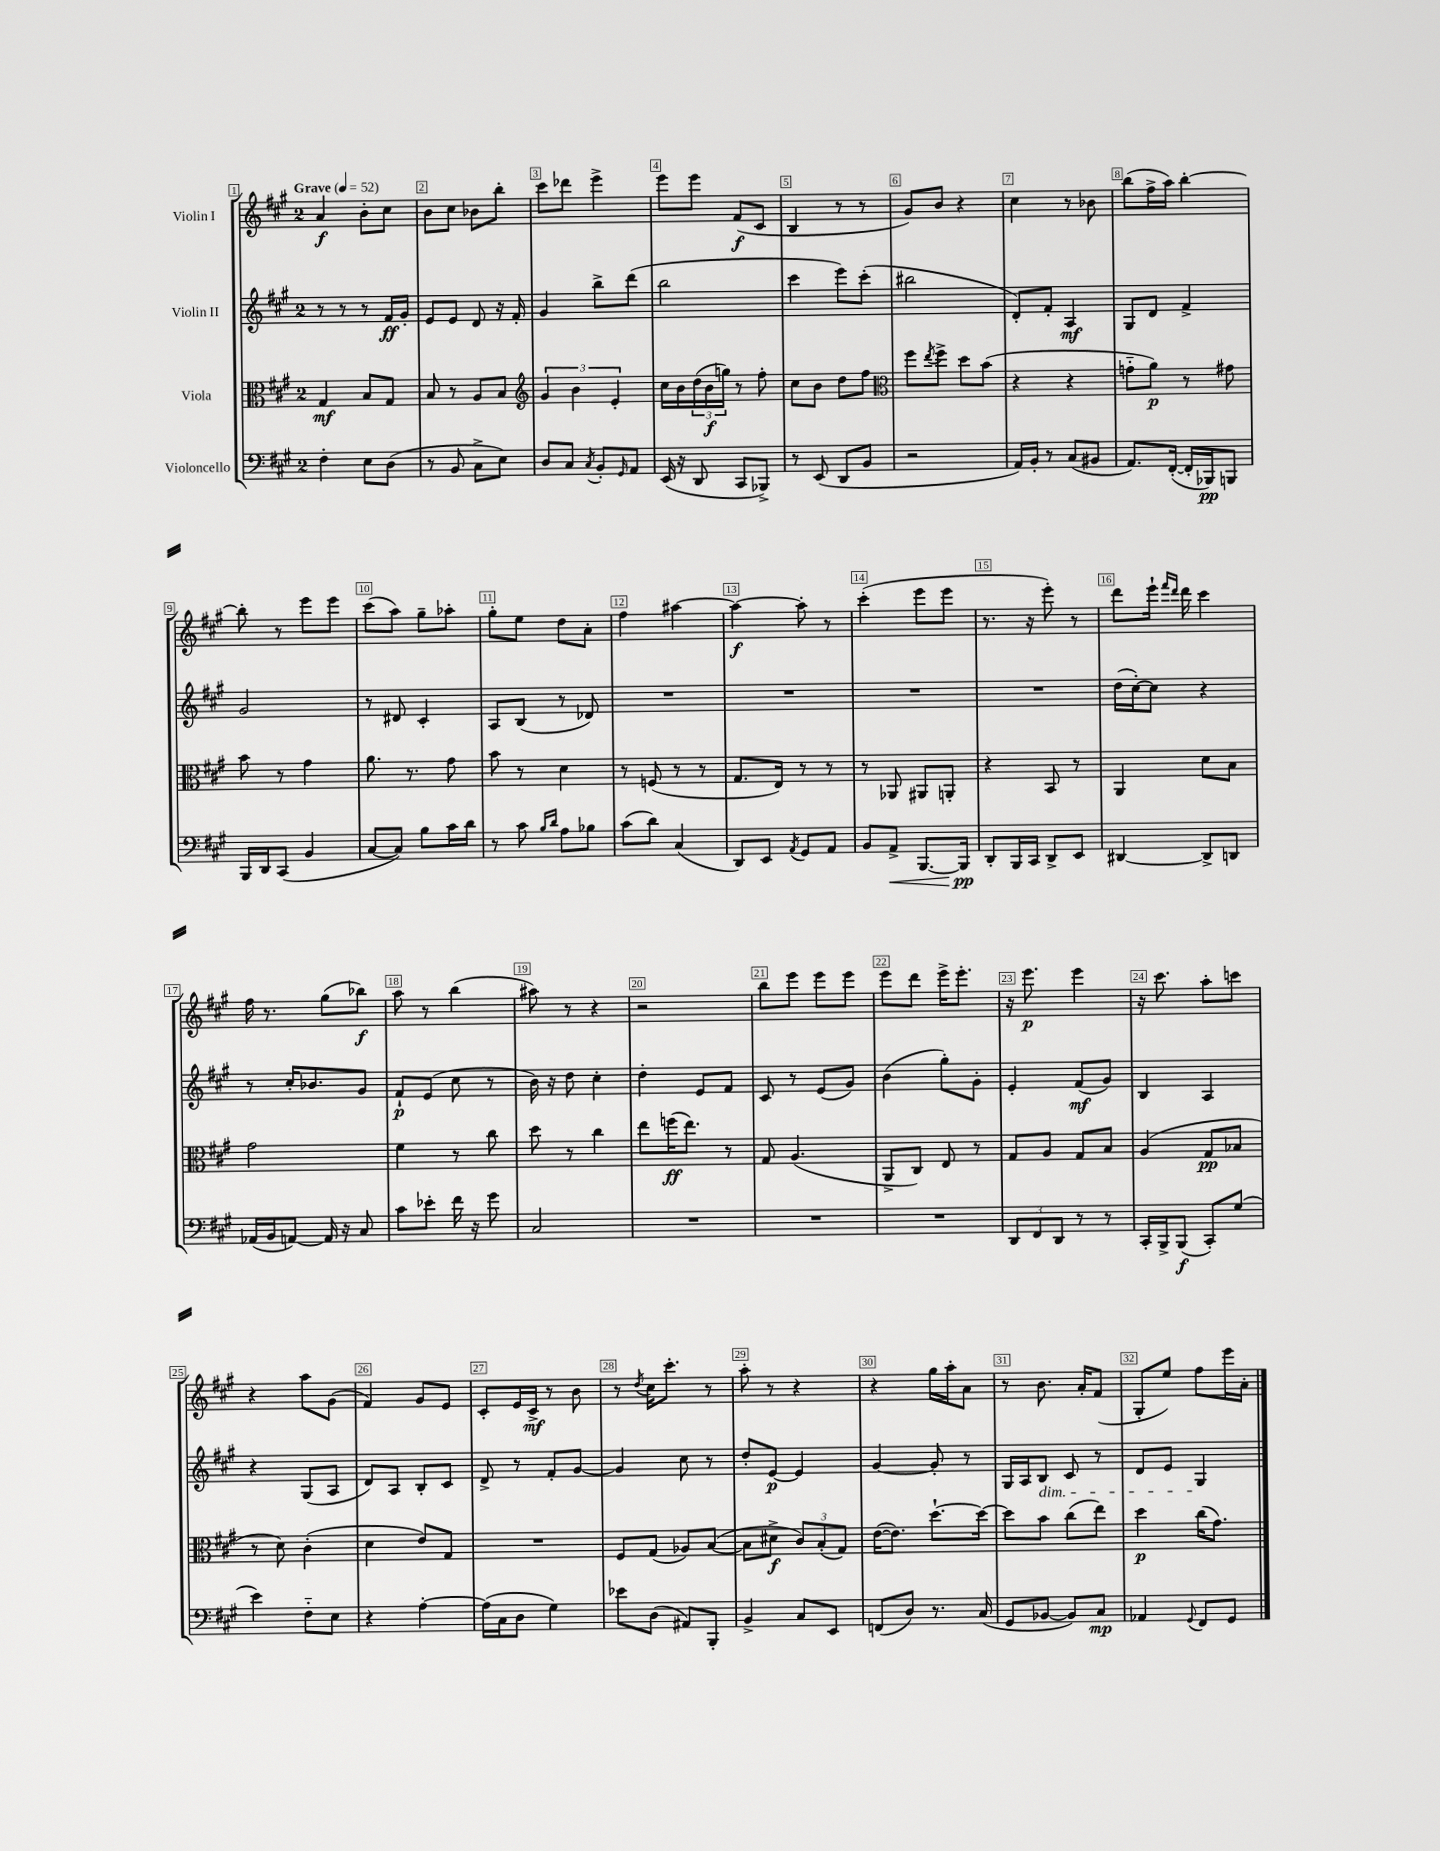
<<
\new StaffGroup <<
\new Staff = "s0" \with { instrumentName = "Violin I" } {
    \clef treble \key a \major \once \override Staff.TimeSignature.style = #'single-digit \time 2/4 \tempo "Grave" 4 = 52
    a'4\f b'8-. cis''8 |
    b'8 cis''8 bes'8 b''8-. |
    cis'''8 des'''8 e'''4-> |
    e'''8 e'''8 fis'8\f( cis'8 |
    b4 r8 r8 |
    gis'8) b'8 r4 |
    cis''4 r8 bes'8 |
    b''8( fis''16-> a''16) b''4~-. |
    b''8-. r8 e'''8 e'''8 |
    cis'''8( a''8) gis''8-- aes''8-. |
    gis''8-. e''8 d''8 a'8-. |
    fis''4 ais''4~ |
    ais''4~\f ais''8-. r8 |
    cis'''4-.( e'''8 e'''8 |
    r8. r16 e'''8-.) r8 |
    d'''8 e'''16-! \grace { fis'''16 d'''16 } d'''16 cis'''4 |
    fis''16 r8. gis''8( bes''8\f) |
    a''8 r8 b''4( |
    ais''8) r8 r4 |
    r2 |
    b''8 e'''8 e'''8 e'''8 |
    e'''8 d'''8 e'''16-> e'''8.-. |
    r16 e'''8.\p e'''4 |
    r16 cis'''8. a''8-. c'''8 |
    r4 a''8 gis'8( |
    fis'4) gis'8 e'8 |
    cis'8-. e'16 cis'16->\mf r8 b'8 |
    r8 \acciaccatura { d''8 } cis''16 cis'''8.-. r8 |
    a''8-. r8 r4 |
    r4 gis''16 a''16-. a'8 |
    r8 b'8. a'16-. fis'8( |
    gis8-. e''8) fis''8 e'''16 a'16-. \bar "|." |
}
\new Staff = "s1" \with { instrumentName = "Violin II" } {
    \clef treble \key a \major \once \override Staff.TimeSignature.style = #'single-digit \time 2/4
    r8 r8 r8 fis'16\ff gis'16-. |
    e'8 e'8 d'8 r16 fis'16-. |
    gis'4 b''8-> d'''8( |
    b''2 |
    cis'''4 e'''8) cis'''8-.( |
    bis''2 |
    d'8-.) fis'8-. a4\mf |
    gis8 d'8 fis'4-> |
    gis'2 |
    r8 dis'8 cis'4-. |
    a8 b8( r8 des'8) |
    R2 |
    R2 |
    R2 |
    R2 |
    d''16( cis''16~-.) cis''8 r4 |
    r8 cis''16-. bes'8. gis'8 |
    fis'8-!\p e'8( cis''8 r8 |
    b'16) r16 d''8 cis''4-. |
    d''4-. e'8 fis'8 |
    cis'8 r8 e'8( gis'8) |
    b'4( gis''8-.) gis'8-. |
    e'4-. fis'8\mf( gis'8) |
    b4 a4 |
    r4 gis8( a8 |
    d'8) a8 b8-. cis'8 |
    d'8-> r8 fis'8-. gis'8~ |
    gis'4 cis''8 r8 |
    d''8-. e'8~\p e'4 |
    gis'4~ gis'8-. r8 |
    gis16 a16 b8\dim cis'8 r8 |
    d'8 e'8 gis4\! \bar "|." |
}
\new Staff = "s2" \with { instrumentName = "Viola" } {
    \clef alto \key a \major \once \override Staff.TimeSignature.style = #'single-digit \time 2/4
    gis4\mf b8 gis8 |
    b8 r8 a8 b8 |
    \clef treble \tuplet 3/2 { gis'4 b'4 e'4-. } |
    cis''16 b'16 \tuplet 3/2 { d''16( b'16\f g''16) } r8 fis''8-. |
    cis''8 b'8 d''8 fis''8 |
    \clef alto fis''8 \acciaccatura { e''8 } fis''8-> d''8 b'8( |
    r4 r4 |
    g'8-_ a'8\p) r8 gis'8 |
    b'8 r8 gis'4 |
    a'8. r8. gis'8 |
    b'8 r8 d'4 |
    r8 f8( r8 r8 |
    gis8. e16) r8 r8 |
    r8 aes,8 ais,8 a,8-. |
    r4 b,8 r8 |
    a,4 d'8 b8 |
    gis'2 |
    fis'4 r8 cis''8 |
    d''8 r8 cis''4 |
    e''8 f''16\ff( e''8.) r8 |
    gis8 a4.( |
    a,8-> cis8) e8 r8 |
    gis8 a8 gis8 b8 |
    a4( gis8\pp bes8 |
    r8 d'8) cis'4-.( |
    d'4 e'8) gis8 |
    R2 |
    fis8 gis8( aes8) b8~( |
    b8 dis'8->\f \tuplet 3/2 { cis'8) b8-.( gis8) } |
    e'16~( e'8.) d''8.~-! d''16~ |
    d''8 b'8 cis''8( e''8) |
    d''4\p cis''16( gis'8.) \bar "|." |
}
\new Staff = "s3" \with { instrumentName = "Violoncello" } {
    \clef bass \key a \major \once \override Staff.TimeSignature.style = #'single-digit \time 2/4
    fis4-. e8 d8( |
    r8 b,8 cis8-> e8) |
    d8 cis8 \acciaccatura { cis8 } b,8-. \grace { gis,16 } a,8 |
    e,16( r16 d,8 cis,8 bes,,8->) |
    r8 e,8( d,8 b,8 |
    r2 |
    a,16) b,16-. r8 cis8( bis,8 |
    a,8.) fis,16~-.( fis,16-. bes,,16\pp) b,,8 |
    b,,16 d,16 cis,8( b,4 |
    cis8~ cis8) b8 cis'16 d'16 |
    r8 cis'8 \grace { b16 d'16 } a8 bes8 |
    cis'8( d'8) cis4( |
    d,8) e,8 \acciaccatura { a,8 } gis,8 a,8 |
    b,8 a,8->\< b,,8.~ b,,16\pp\! |
    d,8-. b,,16 cis,16 d,8-> e,8 |
    dis,4~ dis,8-> d,8 |
    aes,16( b,16 a,8~) a,16 r16 cis8 |
    cis'8 ees'8-. fis'16 r16 gis'8 |
    cis2 |
    R2 |
    R2 |
    R2 |
    \tuplet 3/2 { d,8 fis,8 d,8 } r8 r8 |
    cis,16-. b,,16-> b,,8\f( cis,8-.) gis8( |
    e'4) fis8-_ e8 |
    r4 a4~-. |
    a16( cis16 d8 gis4) |
    ees'8 d8( ais,8) b,,8-. |
    b,4-> cis8 e,8 |
    f,8( d8) r8. cis16( |
    gis,8 bes,8~ bes,8) cis8\mp |
    aes,4 \appoggiatura { gis,8 } fis,8 gis,8 \bar "|." |
}
>>
>>
\layout { \context { \Score \override BarNumber.break-visibility = ##(#f #t #t) barNumberVisibility = #all-bar-numbers-visible \override BarNumber.stencil = #(make-stencil-boxer 0.1 0.3 ly:text-interface::print) } }
